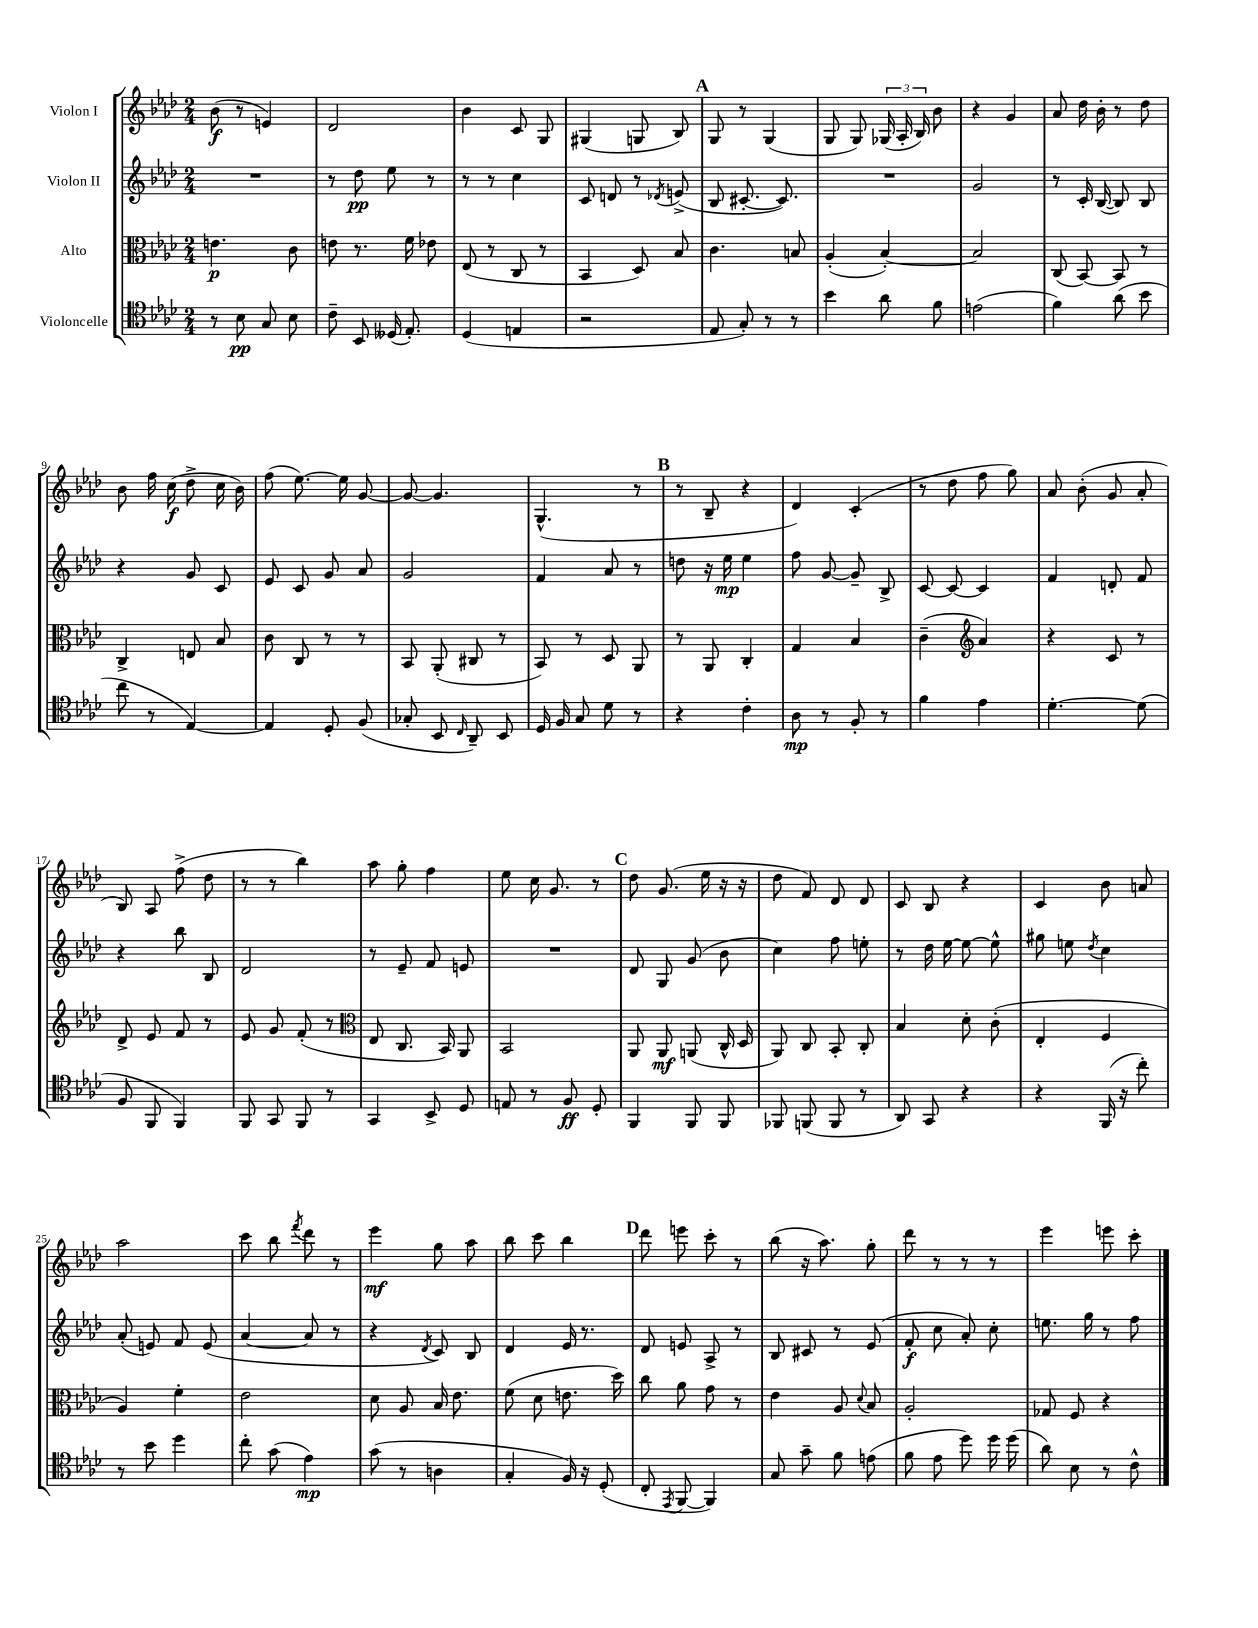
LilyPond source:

<<
\new StaffGroup <<
\new Staff = "s0" \with { instrumentName = "Violon I" } {
    \clef treble \key aes \major \numericTimeSignature \time 2/4
    \autoBeamOff bes'8\f( r8 e'4) |
    des'2 |
    bes'4 c'8 g8 |
    gis4( g8 bes8) |
    \mark \markup { \bold "A" } g8 r8 g4( |
    g8 g8) \tuplet 3/2 { ges16( aes16-. bes16) } bes'8 |
    r4 g'4 |
    aes'8 des''16 bes'16-. r8 des''8 |
    bes'8 f''16 c''16\f( des''8-> c''16 bes'16) |
    f''8( ees''8.~) ees''16 g'8~ |
    g'8~ g'4. |
    g4.-^( r8 |
    \mark \markup { \bold "B" } r8 bes8-- r4 |
    des'4) c'4-.( |
    r8 des''8 f''8 g''8) |
    aes'8 bes'8-.( g'8 aes'8-. |
    bes8) aes8 f''8->( des''8 |
    r8 r8 bes''4) |
    aes''8 g''8-. f''4 |
    ees''8 c''16 g'8. r8 |
    \mark \markup { \bold "C" } des''8 g'8.( ees''16 r16 r16 |
    des''8 f'8) des'8 des'8 |
    c'8 bes8 r4 |
    c'4 bes'8 a'8 |
    aes''2 |
    c'''8 bes''8 \acciaccatura { f'''8 } des'''8 r8 |
    ees'''4\mf g''8 aes''8 |
    bes''8 c'''8 bes''4 |
    \mark \markup { \bold "D" } des'''8 e'''8 c'''8-. r8 |
    bes''8( r16 aes''8.) g''8-. |
    des'''8 r8 r8 r8 |
    ees'''4 e'''8 c'''8-. \bar "|." |
}
\new Staff = "s1" \with { instrumentName = "Violon II" } {
    \clef treble \key aes \major \numericTimeSignature \time 2/4
    \autoBeamOff R2 |
    r8 des''8\pp ees''8 r8 |
    r8 r8 c''4 |
    c'8 d'8 r8 \acciaccatura { des'8 } e'8->( |
    \mark \markup { \bold "A" } bes8 cis'8.~-. cis'8.) |
    R2 |
    g'2 |
    r8 c'16-. bes16~( bes8) bes8 |
    r4 g'8 c'8 |
    ees'8 c'8 g'8 aes'8 |
    g'2 |
    f'4 aes'8 r8 |
    \mark \markup { \bold "B" } d''8 r16 ees''16\mp ees''4 |
    f''8 g'8~ g'8-- bes8-> |
    c'8~ c'8~ c'4 |
    f'4 d'8-. f'8 |
    r4 bes''8 bes8 |
    des'2 |
    r8 ees'8-- f'8 e'8 |
    R2 |
    \mark \markup { \bold "C" } des'8 g8 g'8( bes'8 |
    c''4) f''8 e''8-. |
    r8 des''16 ees''16~ ees''8~ ees''8-^ |
    gis''8 e''8 \acciaccatura { des''8 } c''4 |
    aes'8-.( e'8) f'8 e'8( |
    aes'4~ aes'8 r8 |
    r4 \acciaccatura { des'8 } c'8) bes8 |
    des'4 ees'16 r8. |
    \mark \markup { \bold "D" } des'8 e'8 aes8-> r8 |
    bes8 cis'8 r8 ees'8( |
    f'8-.\f c''8 aes'8-.) c''8-. |
    e''8. g''16 r8 f''8 \bar "|." |
}
\new Staff = "s2" \with { instrumentName = "Alto" } {
    \clef alto \key aes \major \numericTimeSignature \time 2/4
    \autoBeamOff e'4.\p c'8 |
    e'8 r8. f'16 ees'8 |
    ees8( r8 c8 r8 |
    bes,4 des8) bes8 |
    \mark \markup { \bold "A" } c'4. b8 |
    aes4-.( bes4~-.) |
    bes2 |
    c8( bes,8~) bes,8 r8 |
    c4-> e8 bes8 |
    c'8 c8 r8 r8 |
    bes,8 aes,8-.( cis8 r8 |
    bes,8) r8 des8 aes,8 |
    \mark \markup { \bold "B" } r8 aes,8 c4-. |
    g4 bes4 |
    c'4--( \clef treble aes'4) |
    r4 c'8 r8 |
    des'8-> ees'8 f'8 r8 |
    ees'8 g'8 f'8-.( r8 |
    \clef alto ees8 c8. bes,16) aes,8 |
    bes,2 |
    \mark \markup { \bold "C" } aes,8 aes,8\mf a,8( c16-^ des16 |
    aes,8) c8 bes,8-. c8-. |
    bes4 des'8-. c'8-.( |
    ees4-. f4 |
    aes4) f'4-. |
    ees'2 |
    des'8 aes8 bes16 ees'8. |
    f'8( des'8 e'8. des''16) |
    \mark \markup { \bold "D" } c''8 aes'8 g'8 r8 |
    ees'4 aes8 \appoggiatura { des'8 } bes8 |
    aes2-. |
    ges8 f8 r4 \bar "|." |
}
\new Staff = "s3" \with { instrumentName = "Violoncelle" } {
    \clef tenor \key aes \major \numericTimeSignature \time 2/4
    \autoBeamOff r8 bes8\pp g8 bes8 |
    c'8-- bes,8 deses16( ees8.-.) |
    des4( e4 |
    r2 |
    \mark \markup { \bold "A" } ees8 g8-.) r8 r8 |
    bes'4 aes'8 f'8 |
    e'2( |
    f'4) aes'8( bes'8 |
    c''8 r8 ees4~) |
    ees4 des8-. f8( |
    ges8-. bes,8 \grace { c16 } aes,8--) bes,8 |
    des16 f16 g8 des'8 r8 |
    \mark \markup { \bold "B" } r4 c'4-. |
    aes8\mp r8 f8-. r8 |
    f'4 ees'4 |
    des'4.~-. des'8( |
    f8 f,8 f,4) |
    f,8 g,8 f,8 r8 |
    g,4 bes,8-> des8 |
    e8 r8 f8\ff des8-. |
    \mark \markup { \bold "C" } f,4 f,8 f,8 |
    fes,8 f,8( f,8 r8 |
    aes,8) g,8 r4 |
    r4 f,16( r16 c''8-.) |
    r8 bes'8 des''4 |
    c''8-. g'8( ees'4\mp) |
    g'8( r8 a4 |
    g4-. f16) r16 des8-.( |
    \mark \markup { \bold "D" } c8-. \acciaccatura { ees,8 } f,8~ f,4) |
    g8 g'8-- f'8 e'8( |
    f'8 ees'8 des''8) des''16 des''16( |
    aes'8) bes8 r8 c'8-^ \bar "|." |
}
>>
>>
